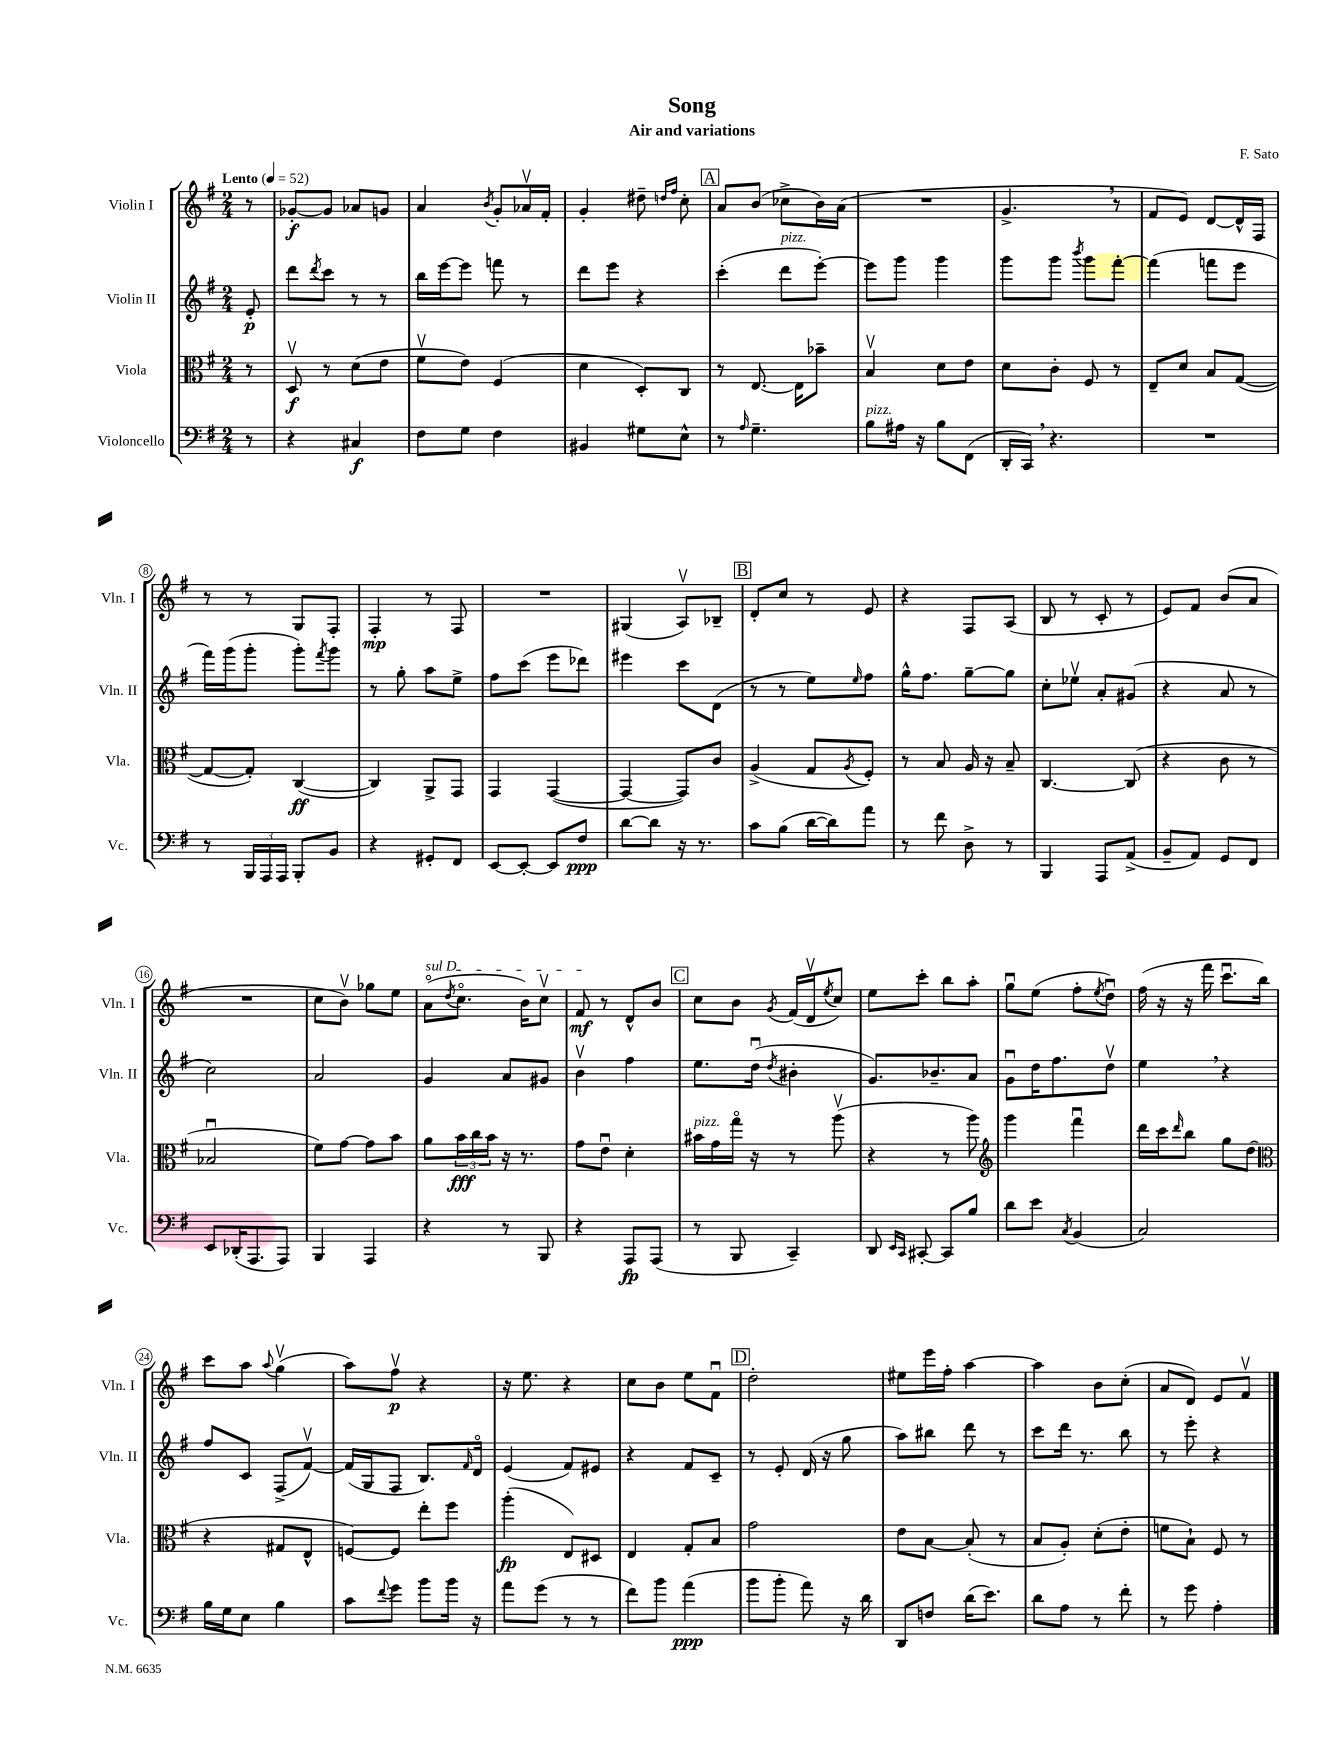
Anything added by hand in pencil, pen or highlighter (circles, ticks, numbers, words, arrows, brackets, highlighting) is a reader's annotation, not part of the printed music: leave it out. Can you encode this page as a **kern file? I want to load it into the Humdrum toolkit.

**kern	**dynam	**kern	**dynam	**kern	**dynam	**kern	**dynam
*part4	*part4	*part3	*part3	*part2	*part2	*part1	*part1
*staff4	*staff4	*staff3	*staff3	*staff2	*staff2	*staff1	*staff1
*I"Violoncello	*	*I"Viola	*	*I"Violin II	*	*I"Violin I	*
*I'Vc.	*	*I'Vla.	*	*I'Vln. II	*	*I'Vln. I	*
*clefF4	*	*clefC3	*	*clefG2	*	*clefG2	*
*k[f#]	*	*k[f#]	*	*k[f#]	*	*k[f#]	*
*M2/4	*	*M2/4	*	*M2/4	*	*M2/4	*
*MM52	*	*MM52	*	*MM52	*	*MM52	*
=	=	=	=	=	=	=	=
!	!	!	!	!	!	!LO:TX:a:B:t=Lento	!
8r	.	8r	.	8e'/	p	8r	.
=1	=1	=1	=1	=1	=1	=1	=1
4r	.	8Dv/	f	8ddd\L	.	[8g-X'/L	f
.	.	.	.	8qddd/	.	.	.
.	.	8r	.	8ccc\J	.	8g-/J]	.
4C#X/	f	(8d\L	.	8r	.	8a-X/L	.
.	.	8e\J	.	8r	.	8gn/J	.
=2	=2	=2	=2	=2	=2	=2	=2
8F#\L	.	8f#v\L	.	16bb\LL	.	4a/	.
.	.	.	.	[16eee\J	.	.	.
8G\J	.	8e\J)	.	8eee\J]	.	.	.
.	.	.	.	.	.	8qb/	.
4F#\	.	(4F#/	.	8fffn\	.	8g'/L	.
.	.	.	.	8r	.	16a-Xv/L	.
.	.	.	.	.	.	16f#'/JJ	.
=3	=3	=3	=3	=3	=3	=3	=3
4BB#X/	.	4d\	.	8ddd\L	.	4g'/	.
.	.	.	.	8eee\J	.	.	.
8G#X\L	.	8D'/L)	.	4r	.	8dd#X~\	.
.	.	.	.	.	.	16qqddn/LL	.
.	.	.	.	.	.	16qqff#/JJ	.
8E^^\J	.	8C/J	.	.	.	8cc'\	.
!!LO:REH:place=s1:t=A
=4	=4	=4	=4	=4	=4	=4	=4
8r	.	8r	.	(4ccc'\	.	8a/L	.
16qqA/	.	.	.	.	.	.	.
4.G~\	.	[8.E/	.	.	.	(8b/J	.
!	!	!	!	!LO:TX:a:i:t=pizz.	!	!	!
.	.	.	.	8ddd\L	.	8cc-X^\L	.
.	.	16E\KL]	.	.	.	.	.
.	.	8b-X~\J	.	[8eee'\J)	.	16b\L)	.
.	.	.	.	.	.	(16a\JJ	.
=5	=5	=5	=5	=5	=5	=5	=5
!LO:TX:a:i:t=pizz.	!	!	!	!	!	!	!
8B\L	.	4Bv/	.	8eee\L]	.	2r	.
16A#X\Jk	.	.	.	8ggg\J	.	.	.
16r	.	.	.	.	.	.	.
8B\L	.	8d\L	.	4ggg\	.	.	.
(8FF#\J	.	8e\J	.	.	.	.	.
=6	=6	=6	=6	=6	=6	=6	=6
16DD'/LL	.	8d\L	.	8ggg\L	.	4.g^,/	.
16CC,/JJ)	.	.	.	.	.	.	.
4.r	.	8c'\J	.	8ggg\J	.	.	.
.	.	.	.	8qbbb/	.	.	.
.	.	8F#/	.	8ggg\L	.	.	.
.	.	8r	.	[8fff#'\J	.	8r	.
=7	=7	=7	=7	=7	=7	=7	=7
2r	.	8E~/L	.	(4fff#\]	.	8f#/L	.
.	.	8d/J	.	.	.	8e/J)	.
.	.	8B/L	.	8fffn\L	.	[8d/L	.
.	.	([8G/J	.	8eee\J	.	16d^^/L]	.
.	.	.	.	.	.	16F#/JJ	.
!!LO:LB:g=z
=8	=8	=8	=8	=8	=8	=8	=8
8r	.	8G/L_	.	16fff#\LL)	.	8r	.
.	.	.	.	(16ggg\J	.	.	.
24BBB/LL	.	8G'/J])	.	8ggg'\J	.	8r	.
24AAA/	.	.	.	.	.	.	.
24AAA/JJ	.	.	.	.	.	.	.
8BBB'/L	.	([4C/	ff	8ggg'\L)	.	8G/L	.
.	.	.	.	8qfff#/	.	.	.
8BB/J	.	.	.	8ggg\J	.	8F#'/J	.
=9	=9	=9	=9	=9	=9	=9	=9
4r	.	4C/])	.	8r	.	4F#'/	mp
.	.	.	.	8gg'\	.	.	.
8GG#X'/L	.	8AA^/L	.	8aa\L	.	8r	.
8FF#/J	.	8GG/J	.	8ee^\J	.	8F#/	.
=10	=10	=10	=10	=10	=10	=10	=10
[8EE/L	.	4GG/	.	8ff#\L	.	2r	.
8EE'/J_	.	.	.	(8ccc\J	.	.	.
8EE/L]	.	([4GG/	.	8eee\L	.	.	.
8F#/J	ppp	.	.	8ddd-X\J)	.	.	.
=11	=11	=11	=11	=11	=11	=11	=11
[8d\L	.	4GG/_	.	4eee#X\	.	(4G#X/	.
8d\J]	.	.	.	.	.	.	.
16r	.	8GG/L])	.	8ccc\L	.	8Av/L)	.
8.r	.	.	.	.	.	.	.
.	.	8c/J	.	(8d\J	.	8B-X~/J	.
!!LO:REH:place=s1:t=B
=12	=12	=12	=12	=12	=12	=12	=12
8c\L	.	(4A^/	.	8r	.	8d'/L	.
(8B\J	.	.	.	8r	.	8cc/J	.
[16d\LL	.	8G/L	.	8ee\L)	.	8r	.
16d\J])	.	.	.	.	.	.	.
.	.	8qA/	.	16qqee/	.	.	.
8a\J	.	8F#'/J)	.	8ff#\J	.	8e/	.
=13	=13	=13	=13	=13	=13	=13	=13
8r	.	8r	.	16gg^^\KL	.	4r	.
.	.	.	.	8.ff#\J	.	.	.
8f#\	.	8B/	.	.	.	.	.
8D^\	.	16A/	.	[8gg~\L	.	8F#/L	.
.	.	16r	.	.	.	.	.
8r	.	8B~/	.	8gg\J]	.	(8A/J	.
=14	=14	=14	=14	=14	=14	=14	=14
4BBB/	.	[4.C/	.	8cc'\L	.	8B/	.
.	.	.	.	8ee-Xv\J	.	8r	.
8AAA/L	.	.	.	8a'/L	.	8c'/	.
(8AA^/J	.	(8C/]	.	(8g#X/J	.	8r	.
=15	=15	=15	=15	=15	=15	=15	=15
8BB~/L	.	4r	.	4r	.	8e/L)	.
8AA/J)	.	.	.	.	.	8f#/J	.
8GG/L	.	8c\	.	8a/	.	(8b/L	.
8FF#/J	.	8r	.	8r	.	8a/J	.
!!LO:LB:g=z
=16	=16	=16	=16	=16	=16	=16	=16
8EE/L	.	2B-Xu/	.	2cc\)	.	2r	.
(16DD-X'/K	.	.	.	.	.	.	.
8.AAA/	.	.	.	.	.	.	.
8AAA/J)	.	.	.	.	.	.	.
=17	=17	=17	=17	=17	=17	=17	=17
4BBB/	.	8f#\L)	.	2a/	.	8cc\L	.
.	.	[8g\J	.	.	.	8bv\J)	.
4AAA/	.	8g\L]	.	.	.	8gg-X\L	.
.	.	8b\J	.	.	.	8ee\J	.
=18	=18	=18	=18	=18	=18	=18	=18
!	!	!	!	!	!	!LO:TX:a:i:t=sul D	!
4r	.	8a\L	.	4g/	.	(8a\L	.
.	.	.	.	.	.	8qdd/	.
.	.	24b\L	fff	.	.	8.cc\J	.
.	.	24cc\	.	.	.	.	.
.	.	24b\JJ	.	.	.	.	.
8r	.	16r	.	8a/L	.	.	.
.	.	8.r	.	.	.	16b\KL)	.
8BBB/	.	.	.	8g#X/J	.	8ccv\J	.
=19	=19	=19	=19	=19	=19	=19	=19
4r	.	8g\L	.	4bv\	.	8f#/	mf
.	.	8eu\J	.	.	.	8r	.
8AAA/L	fp	4d'\	.	4ff#\	.	8d^^/L	.
(8AAA/J	.	.	.	.	.	8b/J	.
!!LO:REH:place=s1:t=C
=20	=20	=20	=20	=20	=20	=20	=20
!	!	!LO:TX:a:i:t=pizz.	!	!	!	!	!
8r	.	16b#X\LL	.	8.ee\L	.	8cc\L	.
.	.	16g\	.	.	.	.	.
8BBB/	.	16gg\JJ	.	.	.	8b\J	.
.	.	16r	.	(16ddu\Jk	.	.	.
.	.	.	.	8qdd/	.	8qg/	.
4CC~/)	.	8r	.	4b#X'\	.	(16f#/LL	.
.	.	.	.	.	.	16dv/J	.
.	.	.	.	.	.	8qee/	.
.	.	(8aav\	.	.	.	8cc/J)	.
=21	=21	=21	=21	=21	=21	=21	=21
8DD/	.	4r	.	8.g/L)	.	8ee\L	.
16qqEE/LL	.	.	.	.	.	.	.
16qqCC/JJ	.	.	.	.	.	.	.
[8CC#X'/	.	.	.	.	.	8ccc'\J	.
.	.	.	.	8.b-X~/	.	.	.
8CC#/L]	.	8r	.	.	.	8bb\L	.
8B/J	.	8aa\)	.	8a/J	.	8aa'\J	.
=22	=22	=22	=22	=22	=22	=22	=22
*	*	*clefG2	*	*	*	*	*
8d\L	.	4ggg\	.	8gu\L	.	8ggu\L	.
8e\J	.	.	.	16dd\K	.	(8ee\J	.
.	.	.	.	8.ff#\	.	.	.
8qC/	.	.	.	.	.	.	.
(4BB/	.	4fff#u\	.	.	.	8ff#'\L	.
.	.	.	.	.	.	8qee/	.
.	.	.	.	8ddv\J	.	8ddu\J)	.
=23	=23	=23	=23	=23	=23	=23	=23
2C/)	.	16ddd\LL	.	4ee,\	.	(16ff#\	.
.	.	16ccc\J	.	.	.	16r	.
.	.	16qqddd/	.	.	.	.	.
.	.	8bb\J	.	.	.	16r	.
.	.	.	.	.	.	16fff#\	.
.	.	8gg\L	.	4r	.	8.cccu\L	.
.	.	(8dd\J	.	.	.	.	.
.	.	.	.	.	.	16bb\Jk)	.
!!LO:LB:g=z
=24	=24	=24	=24	=24	=24	=24	=24
*	*	*clefC3	*	*	*	*	*
16B\LL	.	4r	.	8ff#/L	.	8ccc\L	.
16G\J	.	.	.	.	.	.	.
8E\J	.	.	.	8c/J	.	8aa\J	.
.	.	.	.	.	.	8qqaa/	.
4B\	.	8G#X/L	.	(8F#^/L	.	(4ggv\	.
.	.	8E^^/J	.	[8f#v/J)	.	.	.
=25	=25	=25	=25	=25	=25	=25	=25
8c\L	.	[8Fn/L)	.	(16f#/LL]	.	8aa\L)	.
.	.	.	.	16G/J	.	.	.
8qqf#/	.	.	.	.	.	.	.
8g\J	.	8F/J]	.	8F#/J	.	8ff#v\J	p
8b\L	.	8ee'\L	.	8.B/L)	.	4r	.
16b\Jk	.	8ff#\J	.	.	.	.	.
.	.	.	.	16qqf#/	.	.	.
16r	.	.	.	16d/Jk	.	.	.
=26	=26	=26	=26	=26	=26	=26	=26
8a\L	.	(4aa'\	fp	(4e/	.	16r	.
.	.	.	.	.	.	8.ee\	.
(8g\J	.	.	.	.	.	.	.
8r	.	8E/L)	.	8f#/L)	.	4r	.
8r	.	8D#X/J	.	8e#X/J	.	.	.
=27	=27	=27	=27	=27	=27	=27	=27
8f#\L)	.	4E/	.	4r	.	8cc\L	.
8b\J	.	.	.	.	.	8b\J	.
(4a\	ppp	8G'/L	.	8f#/L	.	8ee\L	.
.	.	8B/J	.	8c~/J	.	8f#u\J	.
!!LO:REH:place=s1:t=D
=28	=28	=28	=28	=28	=28	=28	=28
8b\L	.	2g\	.	8r	.	2dd'\	.
8b'\J	.	.	.	8e'/	.	.	.
8a\)	.	.	.	(16d/	.	.	.
.	.	.	.	16r	.	.	.
16r	.	.	.	8gg\	.	.	.
16d\	.	.	.	.	.	.	.
=29	=29	=29	=29	=29	=29	=29	=29
8DD/L	.	8e\L	.	8aa\L)	.	8ee#X\L	.
8Fn/J	.	[8B\J	.	8bb#X\J	.	16eee\L	.
.	.	.	.	.	.	16ff#'\JJ	.
(16d\KL	.	(8B'/]	.	8ddd\	.	[4aa\	.
8.e\J)	.	.	.	.	.	.	.
.	.	8r	.	8r	.	.	.
=30	=30	=30	=30	=30	=30	=30	=30
8d\L	.	8B/L	.	8ccc\L	.	4aa\]	.
8A\J	.	8A'/J)	.	16ddd\Jk	.	.	.
.	.	.	.	8.r	.	.	.
8r	.	(8d'\L	.	.	.	8b\L	.
8f#'\	.	8e'\J	.	8bb\	.	(8cc'\J	.
=31	=31	=31	=31	=31	=31	=31	=31
8r	.	8fn\L	.	8r	.	8a/L	.
8g\	.	8B`\J)	.	8eee'\	.	8d/J)	.
4A'\	.	8F#/	.	4r	.	8e/L	.
.	.	8r	.	.	.	8f#v/J	.
==	==	==	==	==	==	==	==
*-	*-	*-	*-	*-	*-	*-	*-
